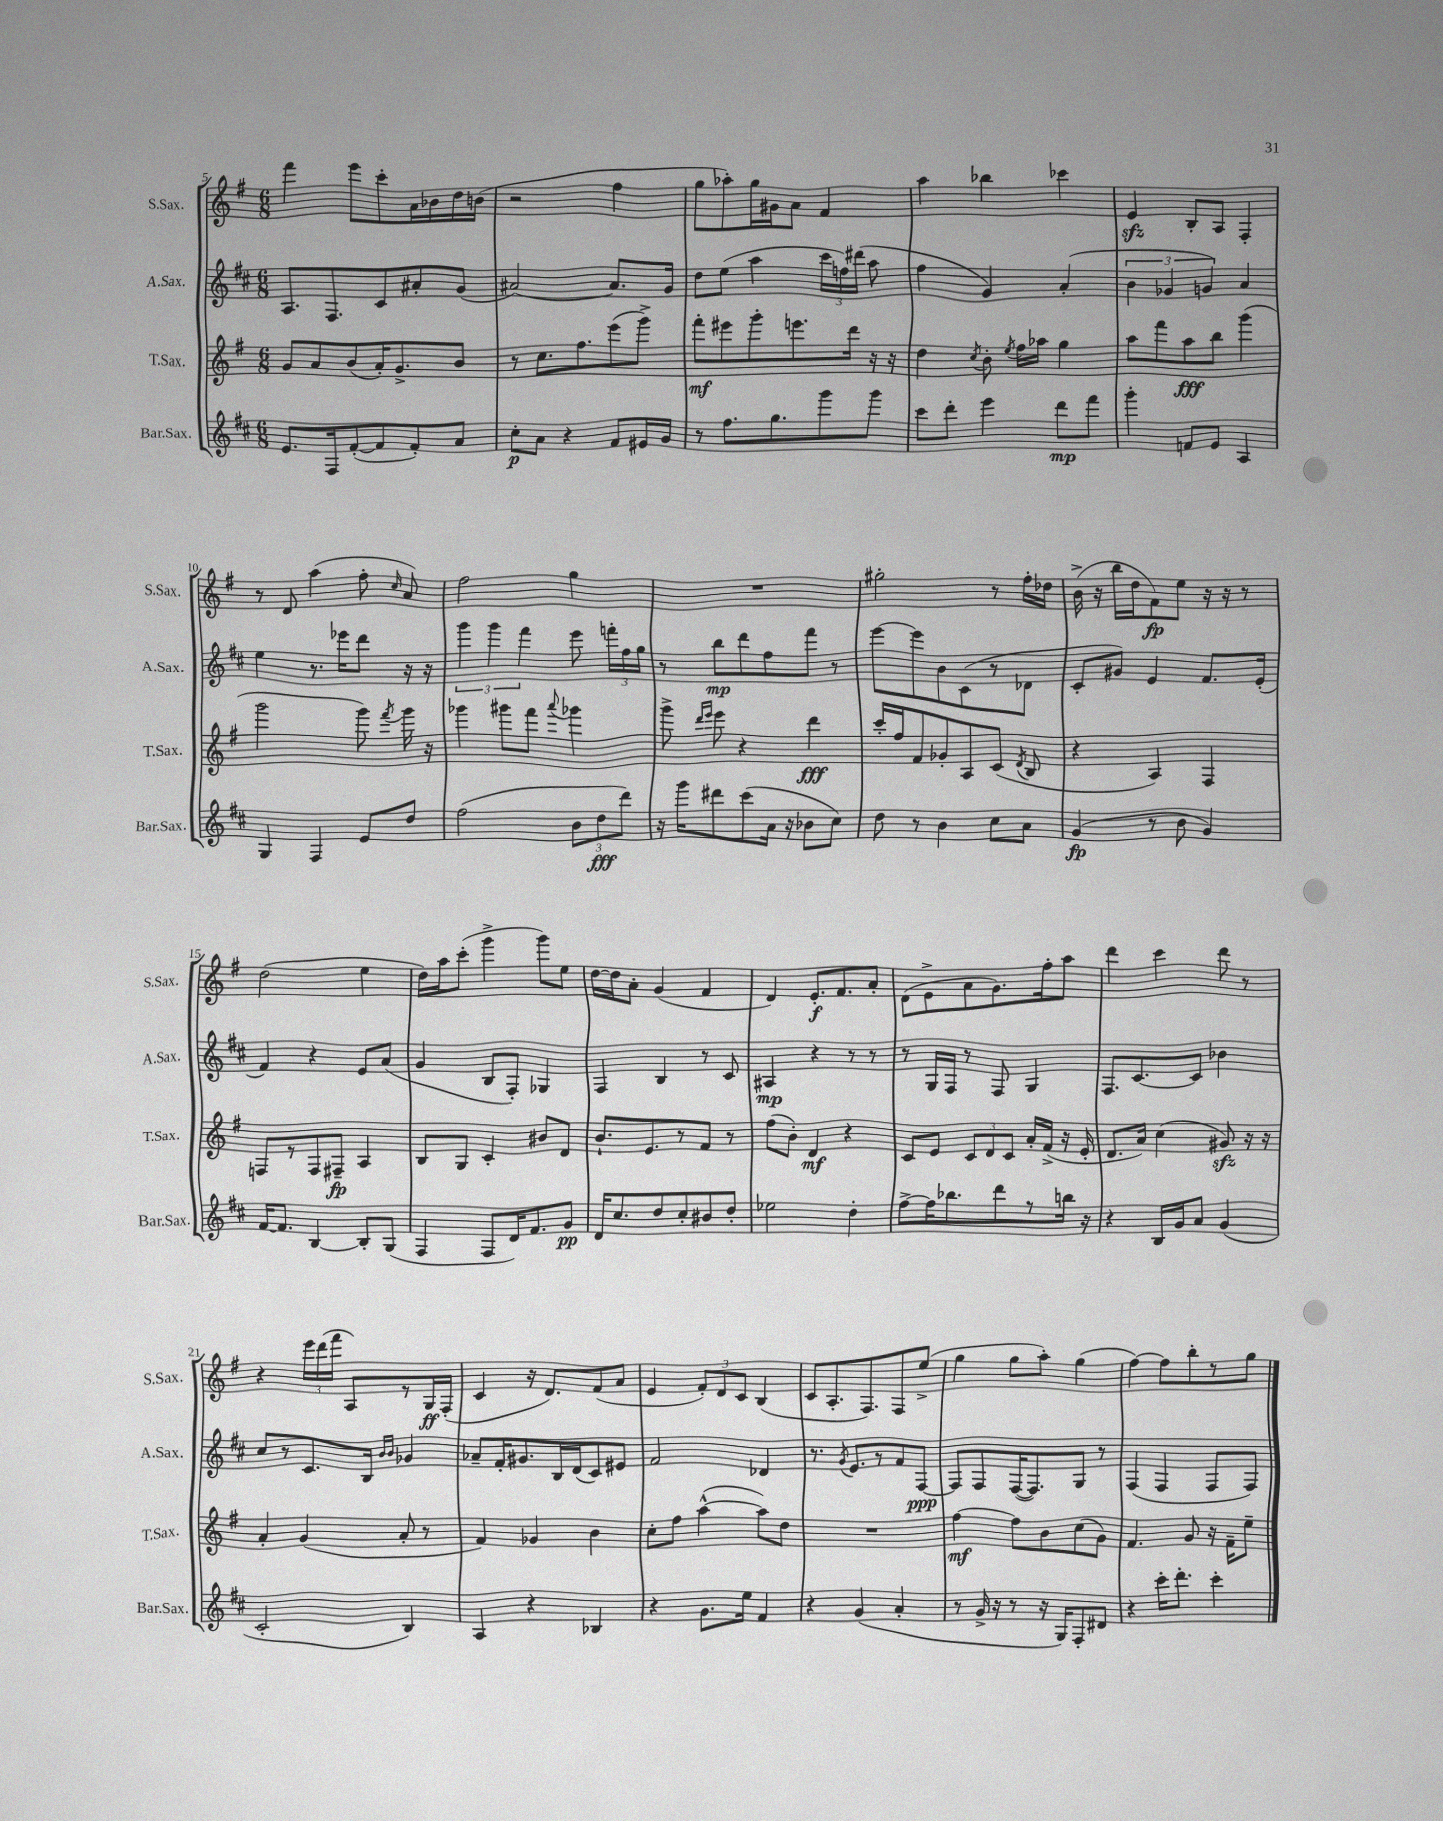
<<
\new StaffGroup <<
\new Staff = "s0" \with { instrumentName = "S.Sax." shortInstrumentName = "S.Sax." } {
    \clef treble \key g \major \numericTimeSignature \time 6/8
    \autoBeamOff fis'''4 e'''8[ c'''8-. a'16 bes'16 d''16 b'16]( |
    r2 fis''4 |
    g''8[ aes''8-.) g''16 gis'16 a'8] fis'4 |
    a''4 bes''4 ces'''4 |
    e'4\sfz b8[-. a8] fis4-. |
    r8 d'8 a''4( fis''8-. \grace { c''16 } a'8) |
    fis''2 g''4 |
    R2. |
    gis''2-. r8 fis''16[-. des''16] |
    b'16->( r16 b''16[ d''16 fis'8\fp) e''8] r16 r16 r8 |
    d''2( e''4 |
    d''16[) a''16 c'''8]-.( g'''4-> g'''8[) e''8] |
    d''16[~ d''16 a'8]-. g'4( fis'4 |
    d'4) e'8.[-.\f fis'8. a'8]-. |
    d'8[( e'8-> a'8 g'8.) fis''16-. a''8] |
    d'''4 c'''4 d'''8 r8 |
    r4 \tuplet 3/2 { e'''16[ d'''16( fis'''16] } a8[) r8 g16\ff fis16]-.( |
    c'4 r16 d'8.[) fis'8( a'8] |
    e'4 \tuplet 3/2 { fis'8[-.) d'8 c'8] } b4( |
    c'8[ a8.-. fis8.) fis8 e''8]->( |
    g''4 g''8[ a''8]-.) g''4( |
    fis''4~) fis''8[ b''8-. r8 g''8] \bar "|." |
}
\new Staff = "s1" \with { instrumentName = "A.Sax." shortInstrumentName = "A.Sax." } {
    \clef treble \key d \major \numericTimeSignature \time 6/8
    \autoBeamOff a8.[ fis8. cis'8 ais'8-. g'8]( |
    ais'2~) ais'8.[ g'16] |
    d''8[ e''8]( a''4 \tuplet 3/2 { cis'''16[ f''16) dis'''16]( } a''8 |
    fis''4 g'4) a'4-.( |
    \tuplet 3/2 { b'4 ges'4 g'4) } a'4 |
    e''4 r8. ees'''16[ d'''8] r16 r16 |
    \tuplet 3/2 { g'''4 g'''4 fis'''4 } e'''8 \tuplet 3/2 { f'''16[-. fis''16 g''16] } |
    r8 b''8[\mp d'''8 fis''8 fis'''8] r8 |
    e'''8[~ e'''8 b'8 cis'8( r8 des'8] |
    cis'8[-. gis'8]) e'4 fis'8.[ e'16]-.( |
    fis'4) r4 e'8[ a'8]( |
    g'4 b8[ fis8]-.) ges4 |
    fis4 b4 r8 cis'8 |
    ais4\mp r4 r8 r8 |
    r8 g16[ fis16] r8 fis8 g4 |
    fis8.[ cis'8.~ cis'8] bes'4 |
    cis''8[ r8 cis'8. b16] \grace { b'16[ b'16] } ges'4 |
    aes'8[-- fis'16-. gis'8. b16 d'16( cis'8) eis'8] |
    fis'2 des'4 |
    r8. \acciaccatura { g'8 } e'8.[ r8 fis'8 fis8]~\ppp |
    fis8[ fis8 fis16~( fis8.) g8] r8 |
    fis4( fis4 fis8[ fis8]) \bar "|." |
}
\new Staff = "s2" \with { instrumentName = "T.Sax." shortInstrumentName = "T.Sax." } {
    \clef treble \key g \major \numericTimeSignature \time 6/8
    \autoBeamOff g'8[ a'8 b'8( a'16-.) g'8.-> b'8] |
    r8 c''8.[ fis''8. e'''8( g'''8]->) |
    fis'''8[-.\mf eis'''8 g'''8-. e'''8. d'''16] r16 r16 |
    d''4 \acciaccatura { c''8 } b'8-. \acciaccatura { e''8 } fis''16[ aes''16] g''4 |
    a''8[ fis'''8 a''8\fff b''8] g'''4( |
    g'''2 g'''8) \acciaccatura { fis'''8 } g'''16 r16 |
    ges'''4 gis'''8[ fis'''8] \appoggiatura { a'''8 } ges'''4 |
    g'''8-> \grace { d'''16[ e'''16] } e'''8 r4 d'''4\fff |
    c'''16[-. fis''16 fis'8 ges'8-. a8 c'8]( \acciaccatura { d'8 } b8 |
    r4 a4) fis4 |
    f8[ r8 f8 fis8]--\fp a4 |
    b8[ g8] c'4-. bis'8[ d'8] |
    b'8.[-! e'8. r8 fis'8] r8 |
    fis''8[( b'8]-.) d'4\mf r4 |
    c'8[ e'8] \tuplet 3/2 { c'8[ d'8 c'8] } a'16[-. fis'16]->( r16 e'16-. |
    d'8.[ a'16]) c''4( gis'8\sfz) r16 r16 |
    a'4-. g'4( a'8-. r8 |
    fis'4) ges'4 b'4 |
    c''8[-. fis''8] a''4~-^( a''8[) d''8] |
    R2. |
    fis''4~\mf fis''8[ b'8 c''8( g'8]) |
    fis'4. g'8 r16 fis'16[-- e''8]-- \bar "|." |
}
\new Staff = "s3" \with { instrumentName = "Bar.Sax." shortInstrumentName = "Bar.Sax." } {
    \clef treble \key d \major \numericTimeSignature \time 6/8
    \autoBeamOff e'8.[ fis16 fis'8~-.( fis'8 fis'8-.) a'8] |
    cis''8[-.\p a'8] r4 fis'8[ eis'16 g'16] |
    r8 fis''8.[ g''8. g'''8 g'''8] |
    cis'''8[ d'''8]-. e'''4 d'''8[\mp fis'''8] |
    g'''4-. f'8[ e'8] a4 |
    g4 fis4 e'8[ d''8] |
    fis''2( \tuplet 3/2 { b'8[ d''8\fff d'''8]) } |
    r16 g'''16[ dis'''8 cis'''8( a'16] r16 bes'8[ cis''8]) |
    d''8 r8 b'4 cis''8[ a'8] |
    g'4\fp( r8 b'8 g'4) |
    fis'16[~ fis'8.] b4~ b8[-. g8]( |
    fis4 fis8[ d'16) fis'8. g'8]\pp |
    d'16[ cis''8. d''8 cis''8-. bis'8 d''8]-. |
    ees''2 d''4-. |
    fis''8[~-> fis''16 bes''8. d'''8 r8 b''16] r16 |
    r4 b16[ g'16 a'8] g'4( |
    cis'2-. b4) |
    a4 r4 bes4 |
    r4 g'8.[ e''16] fis'4 |
    r4 g'4( a'4-. |
    r8 g'16-> r16 r8 r16 g16[) fis8-. dis'8] |
    r4 cis'''16[-. d'''8.]-. cis'''4-. \bar "|." |
}
>>
>>
\layout { \context { \Score currentBarNumber = #5 } }
